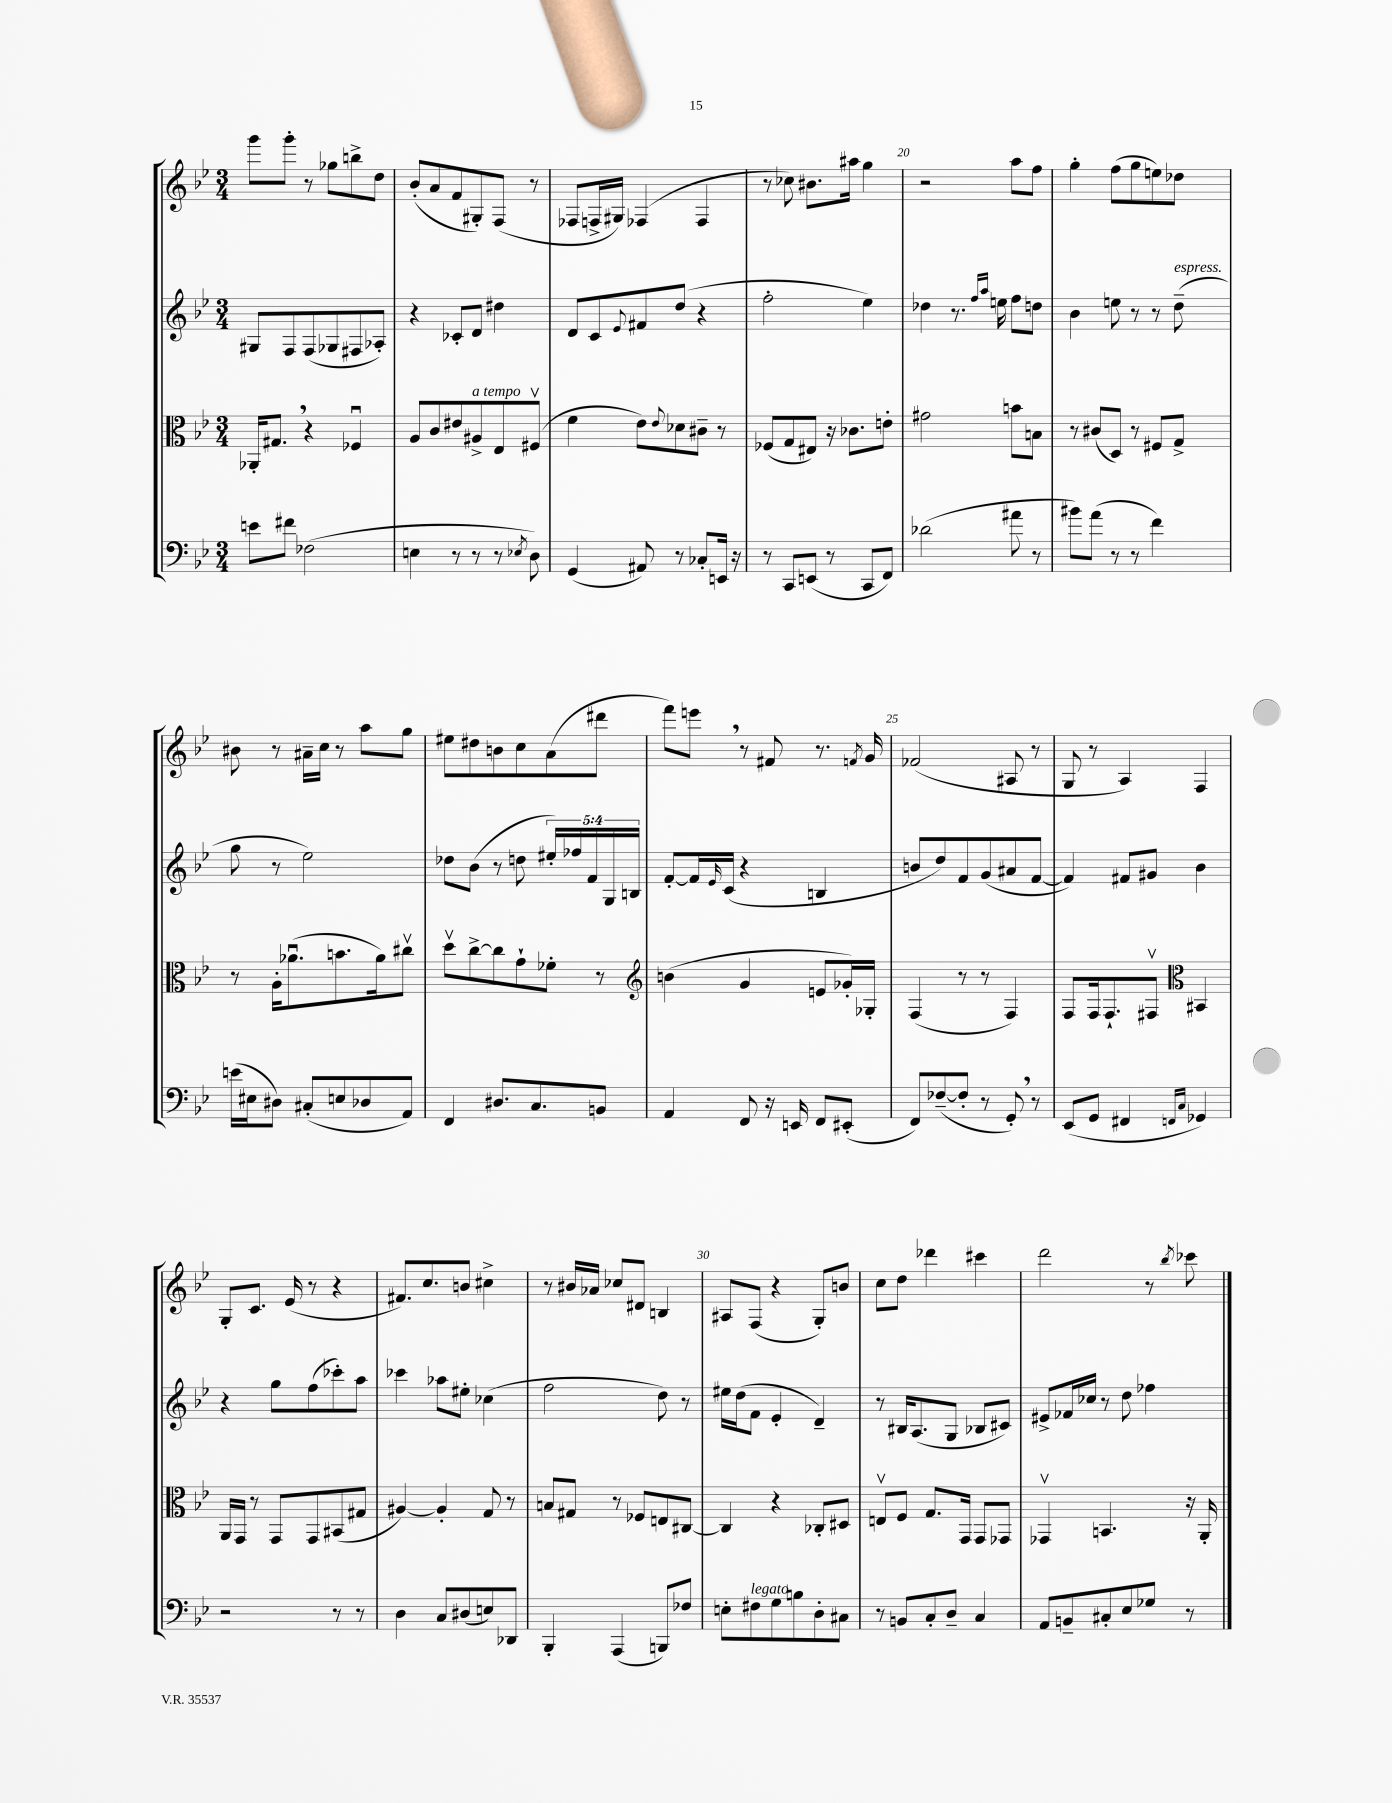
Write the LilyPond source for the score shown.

<<
\new StaffGroup <<
\new Staff = "s0" {
    \clef treble \key bes \major \numericTimeSignature \time 3/4
    g'''8 g'''8-. r8 ges''8 b''8-> d''8 |
    bes'8-.( a'8 f'8 gis8-.) f8( r8 |
    fes8 f16-> gis16) fes4( fes4 |
    r8 ces''8) bis'8. ais''16 g''4 |
    r2 a''8 f''8 |
    g''4-. f''8( g''8 e''8) des''8 |
    bis'8 r8 ais'16-- c''16 r8 a''8 g''8 |
    eis''8 dis''8 b'8 c''8 a'8( dis'''8 |
    f'''8) e'''8 \breathe r8 fis'8 r8. \acciaccatura { f'8 } g'16 |
    fes'2( ais8 r8 |
    g8 r8 a4) f4 |
    g8-. c'8. ees'16( r8 r4 |
    fis'8.) c''8. b'8 cis''4-> |
    r8 bis'16 aes'16 ces''8 dis'8 b4 |
    ais8 f8( r4 g8-.) b'8 |
    c''8 d''8 des'''4 cis'''4 |
    d'''2 r8 \acciaccatura { bes''8 } ces'''8 \bar "|." |
}
\new Staff = "s1" {
    \clef treble \key bes \major \numericTimeSignature \time 3/4 \override Staff.TupletNumber.text = #tuplet-number::calc-fraction-text
    gis8 f8 f8( ges8 fis8 aes8-.) |
    r4 ces'8-. d'8 dis''4 |
    d'8 c'8 \appoggiatura { ees'8 } fis'8 d''8( r4 |
    f''2-. ees''4) |
    des''4 r8. \grace { f''16 a''16 } e''16 f''8 d''8 |
    bes'4 e''8 r8 r8 d''8--^\markup { \italic "espress." }( |
    g''8 r8 ees''2) |
    des''8 bes'8( r8 d''8 \tuplet 5/4 { eis''16-.) fes''16 f'16 g16 b16 } |
    f'8~-. f'16 \grace { ees'16 } c'16( r4 b4 |
    b'8 d''8) f'8 g'8( ais'8 f'8~ |
    f'4) fis'8 gis'8 bes'4 |
    r4 g''8 f''8( ces'''8-.) a''8 |
    ces'''4 aes''8 eis''8-. ces''4( |
    f''2 d''8) r8 |
    eis''16 d''16( f'8 ees'4-. d'4--) |
    r8 bis16 a8.( g8 bes8 cis'8) |
    eis'8-> fes'16 ces''16 r8 d''8 fes''4 \bar "|." |
}
\new Staff = "s2" {
    \clef alto \key bes \major \numericTimeSignature \time 3/4
    aes,16-. gis8. \breathe r4 fes4\downbow |
    a8 c'8 eis'8 ais8->^\markup { \italic "a tempo" } ees8 fis8\upbow( |
    f'4 ees'8) \appoggiatura { ees'8 } des'8 cis'8-- r8 |
    fes8( g8 eis8) r16 ces'8. e'8-. |
    gis'2 b'8 b8 |
    r8 cis'8( d8) r8 fis8 g8-> |
    r8 a16-. aes'8.\downbow( b'8. aes'16) cis''8\upbow |
    d''8\upbow c''8~-> c''8 g'8-! fes'8-. r8 |
    \clef treble b'4( g'4 e'8 ges'16-.) ges16-. |
    f4( r8 r8 f4) |
    f8 f16 f8.-! fis8\upbow \clef alto bis,4 |
    a,16 g,16 r8 g,8 g,8 bis,8( gis8 |
    ais4~) ais4-. g8 r8 |
    b8 gis8 r8 fes8 e8 cis8~ |
    cis4 r4 ces8-. dis8 |
    e8\upbow f8 g8. g,16 g,8 ges,8 |
    ges,4\upbow b,4. r16 a,16-. \bar "|." |
}
\new Staff = "s3" {
    \clef bass \key bes \major \numericTimeSignature \time 3/4
    e'8 fis'8 fes2( |
    e4 r8 r8 r8 \acciaccatura { ees8 } d8) |
    g,4( ais,8) r8 ces8-. e,16 r16 |
    r8 c,8 e,8( r8 c,8 f,8) |
    des'2( ais'8 r8 |
    bis'8) a'8( r8 r8 f'4) |
    e'16( eis16 dis8) cis8-.( e8 des8 a,8) |
    f,4 dis8. c8. b,8 |
    a,4 f,8 r16 e,16 f,8 eis,8-.( |
    f,8) fes8~--( fes8-. r8 g,8-.) \breathe r8 |
    ees,8( g,8 fis,4 \grace { f,16 c16 } ges,4) |
    r2 r8 r8 |
    d4 c8 dis8( e8) des,8 |
    bes,,4-. a,,4( b,,8) fes8 |
    e8-. fis8^\markup { \italic "legato" } g8 b8 d8-. cis8 |
    r8 b,8 c8-. d8-- c4 |
    a,8 b,8-- cis8-. ees8 ges8 r8 \bar "|." |
}
>>
>>
\layout { \context { \Score currentBarNumber = #16 \override BarNumber.break-visibility = ##(#f #t #t) barNumberVisibility = #(every-nth-bar-number-visible 5) } }
